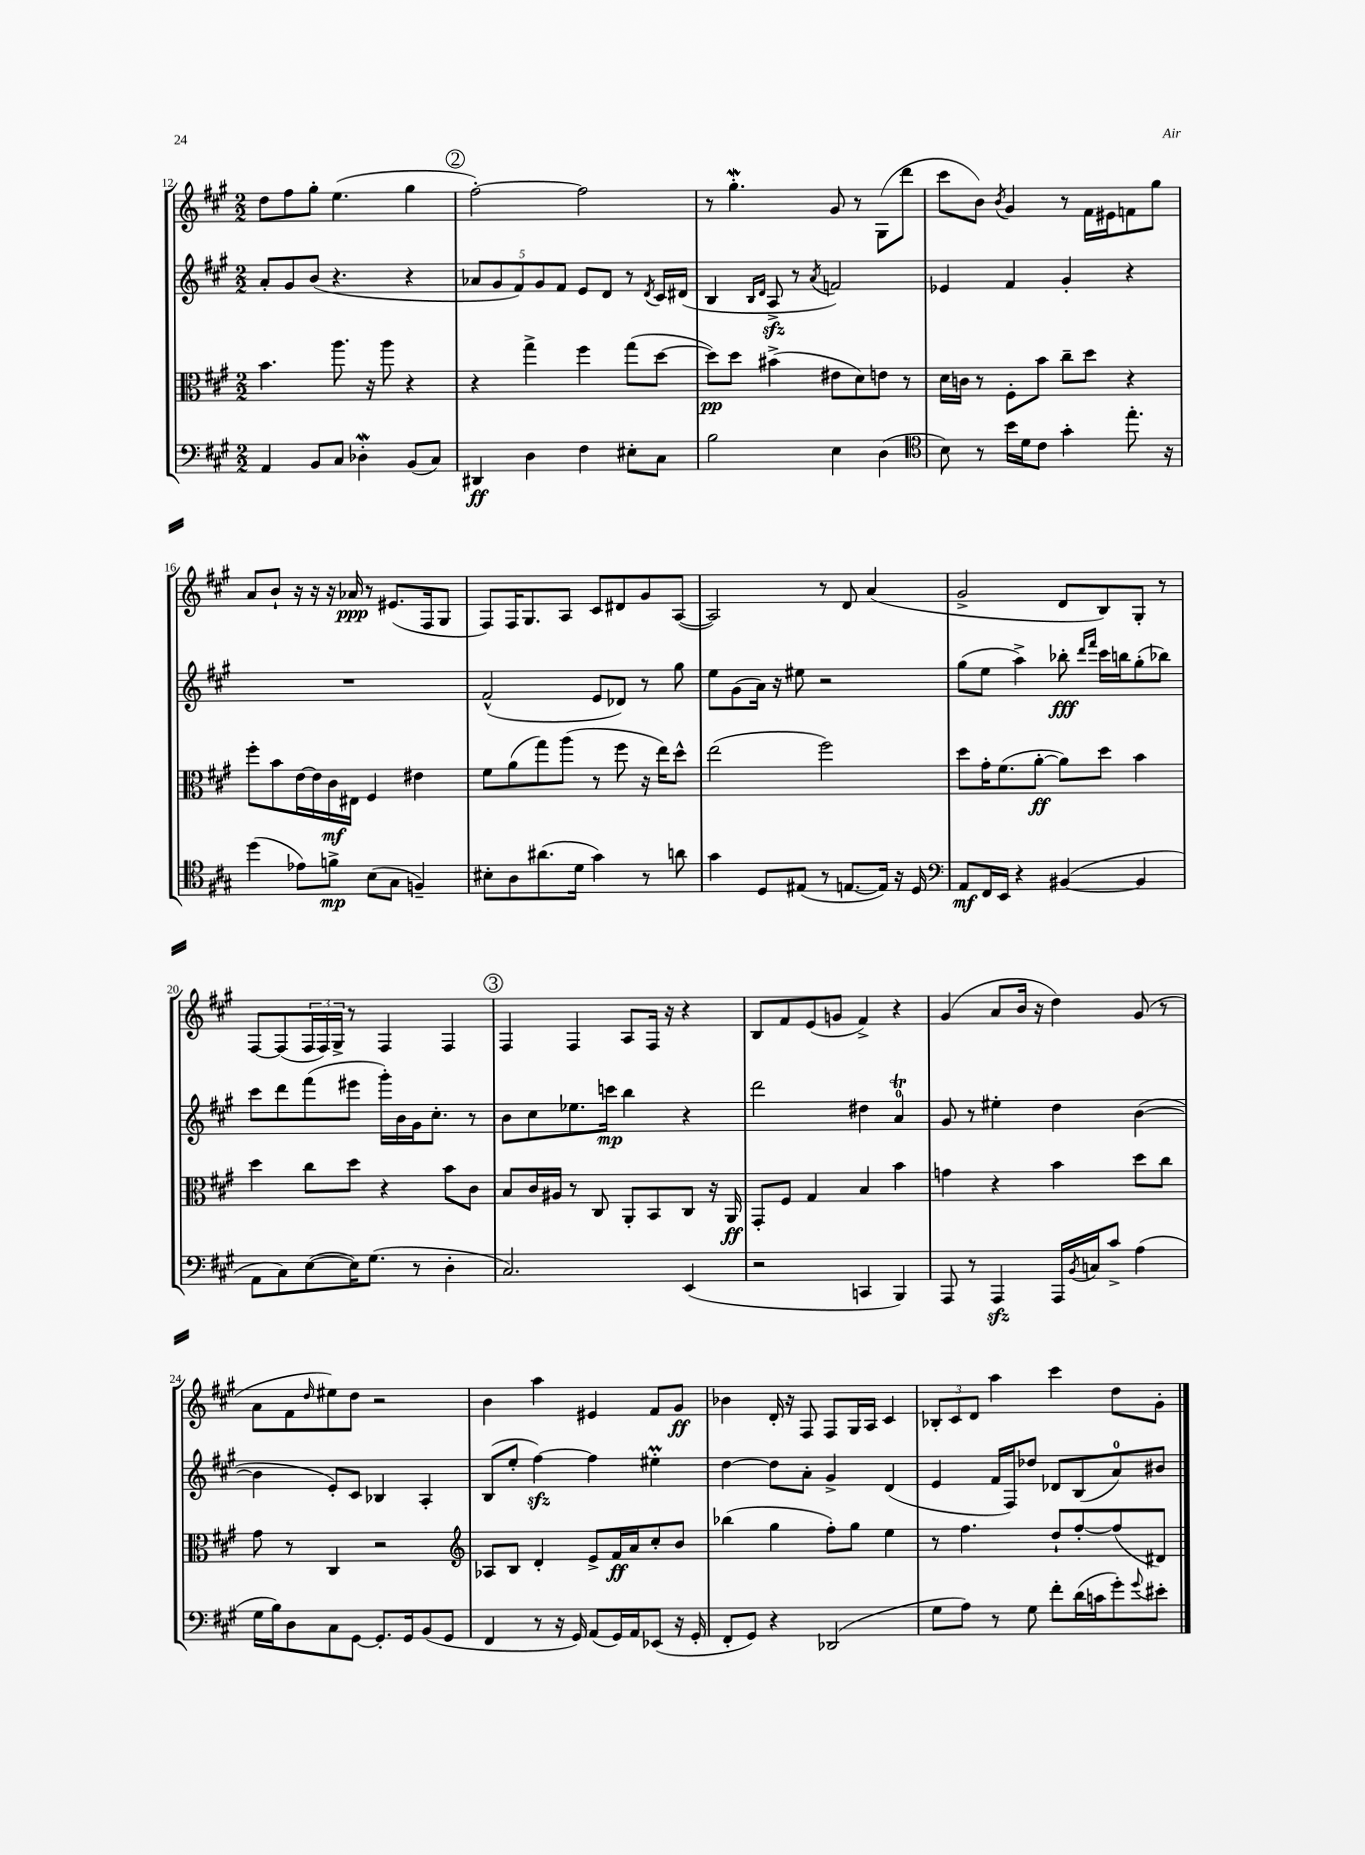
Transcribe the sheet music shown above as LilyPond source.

<<
\new StaffGroup <<
\new Staff = "s0" {
    \clef treble \key a \major \numericTimeSignature \time 2/2
    d''8 fis''8 gis''8-. e''4.( gis''4 |
    \mark \markup { \circle "2" } fis''2~-.) fis''2 |
    r8 gis''4.-.\mordent gis'8 r8 gis8( d'''8 |
    cis'''8 b'8) \acciaccatura { b'8 } gis'4 r8 fis'16 eis'16 f'8 gis''8 |
    a'8 b'8-! r16 r16 r16 aes'16\ppp r8 eis'8.( fis16 gis8 |
    fis8) fis16 gis8. a8 cis'8 dis'8 gis'8 a8~( |
    a2) r8 d'8 a'4( |
    gis'2-> d'8 b8) gis8-. r8 |
    fis8~ fis8( \tuplet 3/2 { fis16 fis16) gis16-> } r8 fis4 fis4 |
    \mark \markup { \circle "3" } fis4 fis4 a8 fis16 r16 r4 |
    b8 fis'8 e'8( g'8 fis'4->) r4 |
    gis'4( a'8 b'16 r16 d''4) gis'8( r8 |
    a'8 fis'8 \grace { d''16 } eis''8) d''8 r2 |
    b'4 a''4 eis'4 fis'8 gis'8\ff |
    bes'4 d'16-. r16 fis8 fis8 gis16 a16 cis'4 |
    \tuplet 3/2 { bes8-. cis'8 d'8 } a''4 cis'''4 d''8 gis'8-. \bar "|." |
}
\new Staff = "s1" {
    \clef treble \key a \major \numericTimeSignature \time 2/2
    a'8-. gis'8 b'8( r4. r4 |
    \mark \markup { \circle "2" } \tuplet 5/4 { aes'8 gis'8 fis'8) gis'8 fis'8 } e'8 d'8 r8 \acciaccatura { d'8 } cis'16 dis'16( |
    b4 \grace { b16 d'16 } a8->\sfz r8 \acciaccatura { a'8 } f'2) |
    ees'4 fis'4 gis'4-. r4 |
    R1 |
    fis'2-^( e'8 des'8) r8 gis''8 |
    e''8 gis'8( a'16) r16 eis''8 r2 |
    gis''8( e''8 a''4->) bes''8-.\fff \grace { d'''16 fis'''16 } cis'''16 b''16 gis''8-.( bes''8) |
    cis'''8 d'''8 fis'''8( eis'''8 gis'''16-.) b'16 gis'16 cis''8.-. r8 |
    \mark \markup { \circle "3" } b'8 cis''8 ees''8. c'''16\mp b''4 r4 |
    d'''2 dis''4 a'4-0\trill |
    gis'8 r8 eis''4-. d''4 b'4~( |
    b'4 e'8-.) cis'8 bes4 a4-. |
    b8( e''8-. fis''4~\sfz) fis''4 eis''4-.\prall |
    d''4~ d''8 a'8-. gis'4-> d'4( |
    e'4 fis'16 fis16) des''8 des'8 b8( a'8-0) bis'8 \bar "|." |
}
\new Staff = "s2" {
    \clef alto \key a \major \numericTimeSignature \time 2/2
    b'4. a''8. r16 a''8 r4 |
    \mark \markup { \circle "2" } r4 gis''4-> fis''4 gis''8( d''8~ |
    d''8\pp) d''8 bis'4->( eis'8 d'8) e'8 r8 |
    d'16 c'16 r8 fis8-. b'8 cis''8-- d''8 r4 |
    fis''8-. b'8 e'16~ e'16 cis'16\mf eis16 fis4 eis'4 |
    fis'8 a'8( gis''8) a''8( r8 fis''8 r16 e''16) d''8-^ |
    e''2( fis''2) |
    d''8 gis'16-. fis'8.( a'8~-.\ff a'8) d''8 b'4 |
    d''4 cis''8 d''8 r4 b'8 cis'8 |
    \mark \markup { \circle "3" } b8 cis'16 ais16 r8 cis8 a,8-. b,8 cis8 r16 a,16\ff |
    gis,8-. fis8 gis4 b4 b'4 |
    g'4 r4 b'4 d''8 cis''8 |
    gis'8 r8 cis4 r2 |
    \clef treble aes8 b8 d'4-. e'8-> fis'16\ff a'16 cis''8-. b'8 |
    bes''4( gis''4 fis''8-.) gis''8 e''4 |
    r8 fis''4. d''8-! fis''8~-. fis''8( dis'8) \bar "|." |
}
\new Staff = "s3" {
    \clef bass \key a \major \numericTimeSignature \time 2/2
    a,4 b,8 cis8 des4-.\mordent b,8( cis8) |
    \mark \markup { \circle "2" } dis,4\ff d4 fis4 eis8-. cis8 |
    b2 e4 d4( |
    \clef tenor b8) r8 b'16 d'16 cis'8 gis'4-. e''8.-. r16 |
    d''4( ees'8) f'8->\mp b8( gis8 f4--) |
    bis8-. a8 ais'8.( d'16 gis'4) r8 a'8 |
    gis'4 d8 eis8( r8 e8.~ e16) r16 d16 |
    \clef bass a,8\mf fis,16 e,16 r4 bis,4~( bis,4 |
    a,8 cis8) e8~( e16) gis8.( r8 d4-. |
    \mark \markup { \circle "3" } cis2.) e,4( |
    r2 c,4 b,,4) |
    a,,8 r8 a,,4\sfz a,,16 \acciaccatura { b,8 } c16 cis'8-> a4( |
    gis16 b16) d8 cis8 gis,8~ gis,8.-. gis,16 b,8( gis,8 |
    fis,4 r8 r16 gis,16) a,8( gis,16) a,16 ees,8( r16 gis,16-. |
    fis,8-. gis,8) r4 des,2( |
    gis8 a8) r8 gis8 fis'8-. d'16( c'16 gis'8-.) \appoggiatura { gis'8 } eis'8-. \bar "|." |
}
>>
>>
\layout { \context { \Score currentBarNumber = #12 } }
